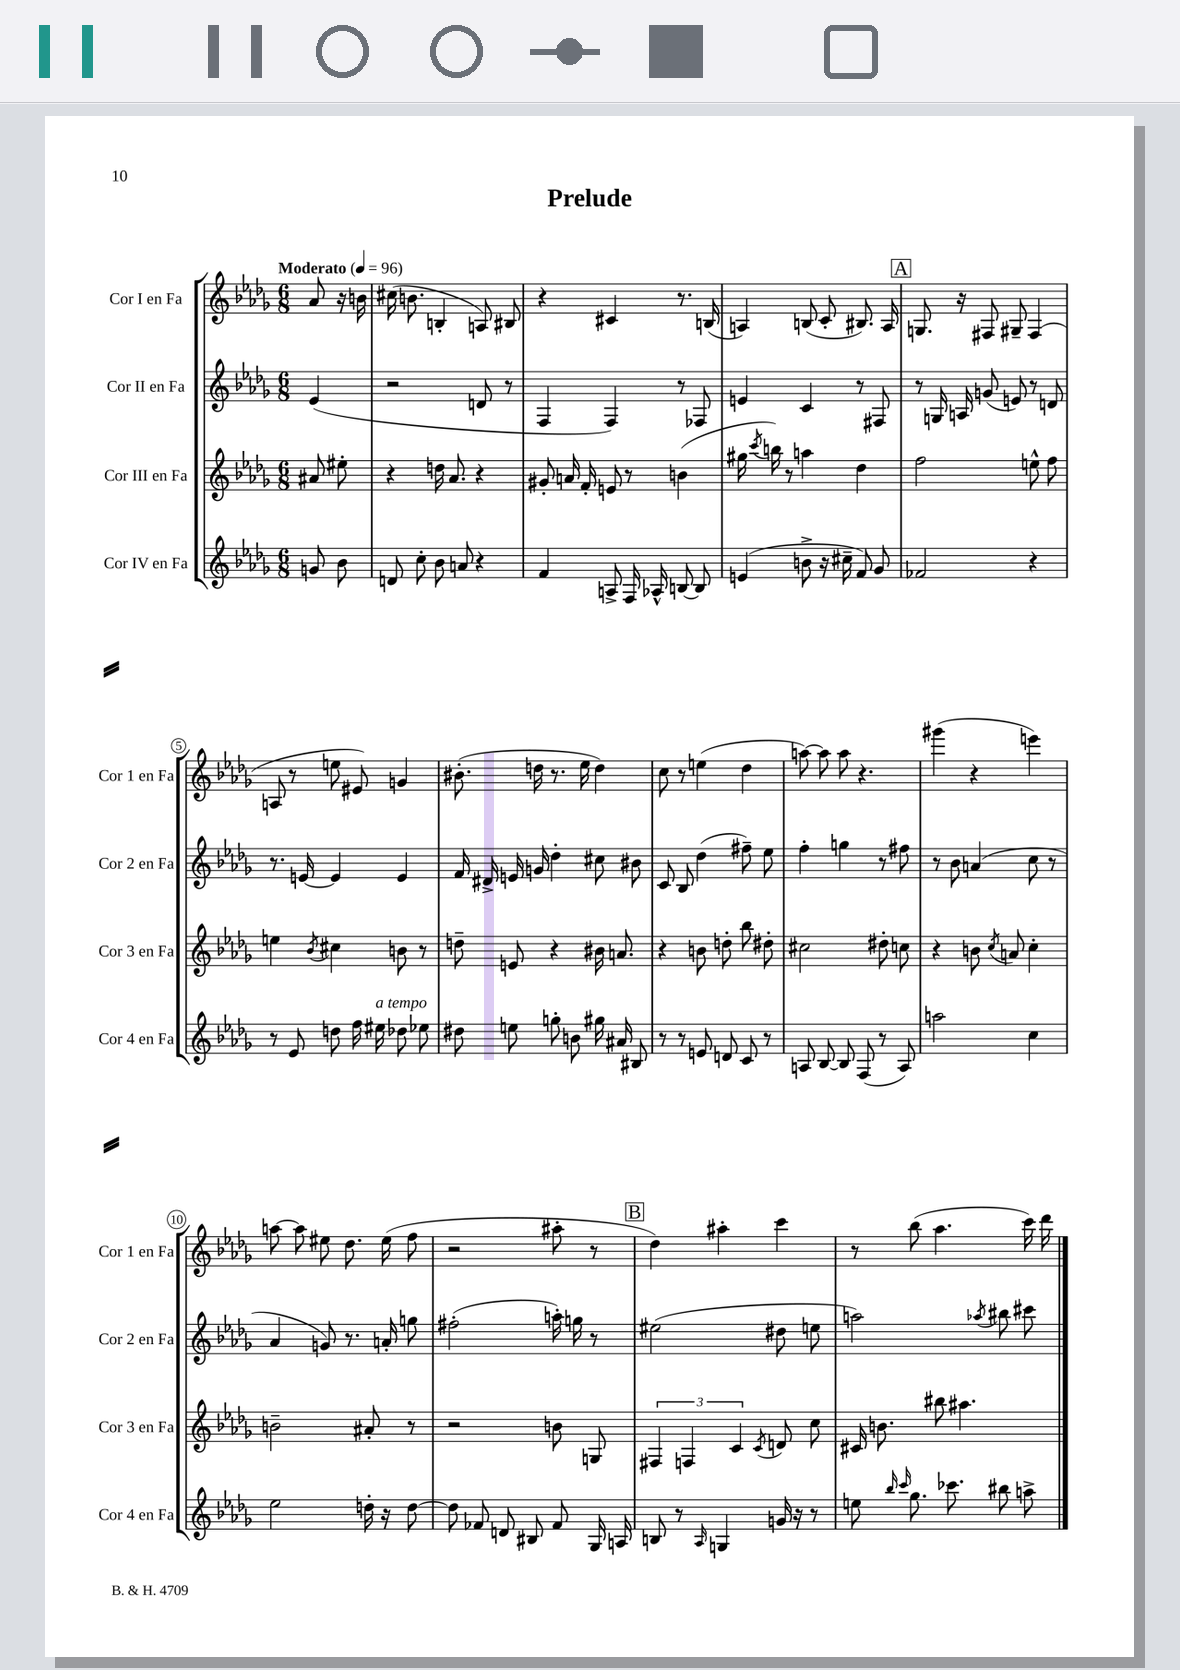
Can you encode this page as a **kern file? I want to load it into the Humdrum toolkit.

**kern	**kern	**kern	**kern
*staff4	*staff3	*staff2	*staff1
*clefG2	*clefG2	*clefG2	*clefG2
*k[b-e-a-d-g-]	*k[b-e-a-d-g-]	*k[b-e-a-d-g-]	*k[b-e-a-d-g-]
*M6/8	*M6/8	*M6/8	*M6/8
*MM96	*MM96	*MM96	*MM96
8g/	8a#/	(4e-/	8a-/
8b-\	8ee#'\	.	16r
.	.	.	16b\
=	=	=	=
8d/	4r	2r	(16cc#\
.	.	.	8.b\
8cc'\	.	.	.
8b-\	16dd\	.	4B'/
.	8.a-/	.	.
8a/	.	.	.
4r	4r	8d/	8A/)
.	.	8r	8B#/
=	=	=	=
4f/	8g#'/	4F/	4r
.	16a/	.	.
.	16f'/	.	.
8A^/	8e/	4F/)	4c#/
16F/	8r	.	.
16A-^^/	.	.	.
[8B/	(4b\	8r	8.r
8B/]	.	8F-/	.
.	.	.	(16B/
=	=	=	=
(4e/	16gg#\	4e/	4A/)
.	8qccc/	.	.
.	16bb\)	.	.
.	8r	.	.
8b^\	4aa\	4c/	(8B/
16r	.	.	8c'/
16cc#~\	.	.	.
8f/)	4dd-\	8r	8.B#/)
8g-/	.	8F#/	.
.	.	.	16A/
=	=	=	=
2f-/	2ff\	8r	8.G/
.	.	16G/	.
.	.	16A/	16r
.	.	(8g/	8F#/
.	.	8e/)	8G#~/
4r	8ee^^\	8r	(4F#/
.	8ff\	8d/	.
=	=	=	=
8r	4ee\	8.r	8A/
8e-/	.	.	8r
.	.	[16e/	.
.	8qb-/	.	.
8dd\	4cc#\	4e/]	8ee\
16ff\	.	.	8e#/)
16ee#\	.	.	.
8dd-\	8b\	4e/	4g/
8ee-\	8r	.	.
=	=	=	=
8dd#\	8dd~\	16f/	(8.b#'\
.	.	16d#^/	.
8ee\	8e/	16e/	.
.	.	16g/	16dd\
8gg'\	4r	4dd-'\	8.r
8b\	.	.	.
.	.	.	16ee-\
16gg#\	16b#\	8cc#\	4dd\)
16a#/	8.a/	.	.
8B#/	.	8b#\	.
=	=	=	=
8r	4r	8c/	8cc\
8r	.	8B-/	8r
8e/	8b\	(4dd-\	(4ee\
8d/	8dd'\	.	.
8c/	8bb-\	8ff#~\)	4dd-\
8r	8dd#'\	8ee-\	.
=	=	=	=
8A/	2cc#\	4ff'\	[8aa\)
[8B-/	.	.	8aa\]
8B-/]	.	4gg\	8aa\
(8F/	.	.	4.r
8r	8dd#'\	8r	.
8A/)	8cc\	8ff#\	.
=	=	=	=
2aa\	4r	8r	(4ggg#\
.	.	8b-\	.
.	8b\	(4a/	4r
.	8qcc/	.	.
.	8a/	.	.
4cc\	4cc'\	8cc\	4eee\)
.	.	8r	.
=	=	=	=
2ee-\	2b~\	4a-/	[8aa\
.	.	.	8aa\]
.	.	8g/)	8ee#\
.	.	8.r	8.dd-\
16dd'\	8a#'/	.	.
16r	.	16a'/	(16ee#\
[8dd\	8r	8gg\	8ff\
=	=	=	=
8dd\]	2r	(2ff#'\	2r
8f-/	.	.	.
8d/	.	.	.
8B#/	.	.	.
8f-/	8b\	16aa'\)	8aa#'\
.	.	16gg\	.
16G-/	8G/	8r	8r
16A/	.	.	.
=	=	=	=
8B/	6F#/	(2ee#\	4dd-\)
8r	.	.	.
.	6F/	.	.
16qqA-/	.	.	.
4G/	.	.	4aa#'\
.	6c/	.	.
.	8qc/	.	.
16g/	8d/	8dd#\	4ccc\
16r	.	.	.
8r	8cc\	8ee\	.
=	=	=	=
8ee\	16c#/	2aa\)	8r
.	8.b\	.	.
16qqbb-/	.	.	.
16qqccc/	.	.	.
8.gg-\	.	.	(8bb-\
.	8bb#\	.	4.aa-\
8.ccc-\	.	.	.
.	4.aa#\	.	.
.	.	8qaa-/	.
8bb#\	.	8bb#\	.
8aa^\	.	8ccc#\	16ccc\)
.	.	.	16ddd-\
==	==	==	==
*-	*-	*-	*-
